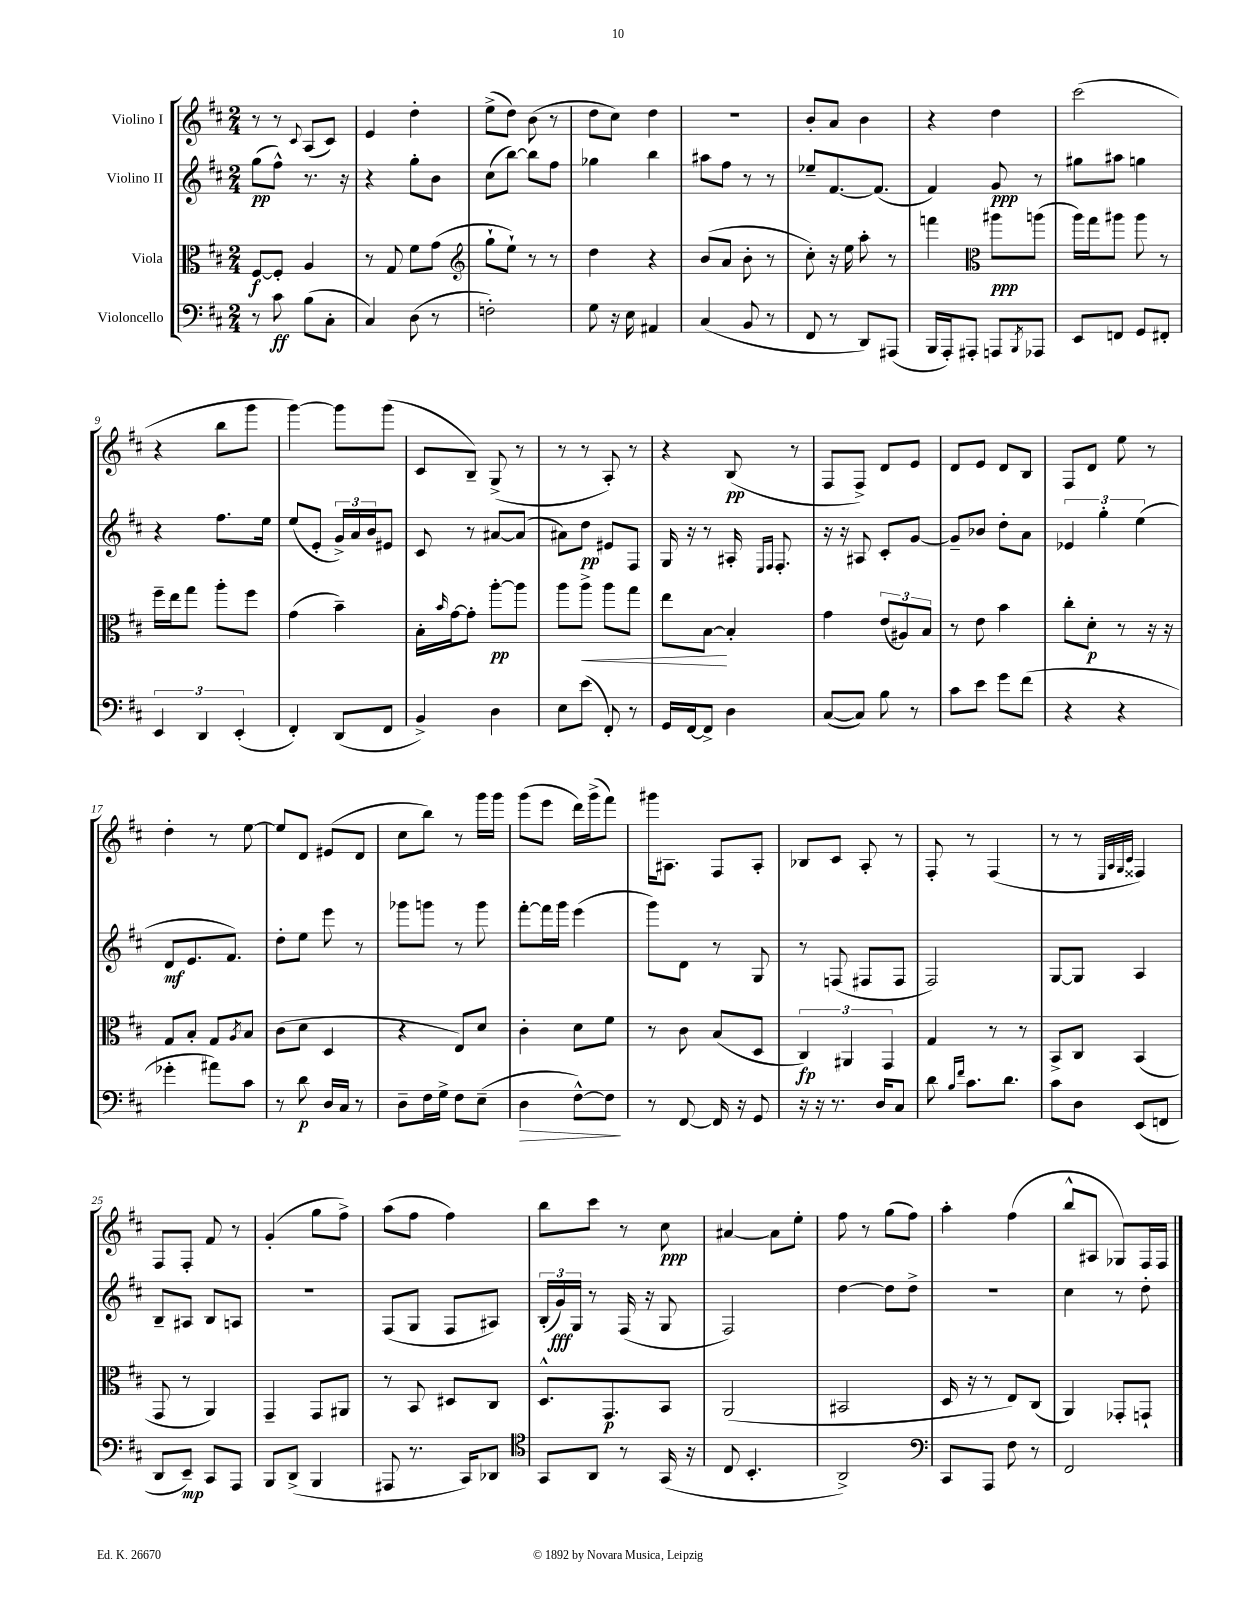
<<
\new StaffGroup <<
\new Staff = "s0" \with { instrumentName = "Violino I" } {
    \clef treble \key d \major \numericTimeSignature \time 2/4
    r8 r8 \appoggiatura { cis'8 } a8( cis'8) |
    e'4 d''4-. |
    e''8->( d''8) b'8( r8 |
    d''8 cis''8) d''4 |
    r2 |
    b'8-. a'8 b'4 |
    r4 d''4 |
    cis'''2( |
    r4 b''8 g'''8 |
    g'''4~) g'''8 g'''8( |
    cis'8 b8--) g8->( r8 |
    r8 r8 a8-.) r8 |
    r4 b8\pp( r8 |
    fis8 fis8->) d'8 e'8 |
    d'8 e'8 d'8 b8 |
    fis8 d'8 e''8 r8 |
    d''4-. r8 e''8~ |
    e''8 d'8 eis'8( d'8 |
    cis''8 b''8) r8 g'''16 g'''16 |
    g'''8( e'''8 d'''16) g'''16->( fis'''8) |
    gis'''16 ais8. fis8 ais8-. |
    bes8 cis'8 a8-. r8 |
    fis8-. r8 fis4( |
    r8 r8 \grace { e32 a32 g32 cis'32 } fisis4) |
    fis8 fis8-. fis'8 r8 |
    g'4-.( g''8 fis''8->) |
    a''8( fis''8 fis''4) |
    b''8 cis'''8 r8 cis''8\ppp |
    ais'4~ ais'8 e''8-. |
    fis''8 r8 g''8( fis''8) |
    a''4-. fis''4( |
    b''8-^ ais8 ges8) fis16 fis16 \bar "|." |
}
\new Staff = "s1" \with { instrumentName = "Violino II" } {
    \clef treble \key d \major \numericTimeSignature \time 2/4
    g''8\pp( fis''8-^) r8. r16 |
    r4 g''8-. b'8 |
    cis''8( b''8~) b''8 fis''8 |
    ges''4 b''4 |
    ais''8 fis''8 r8 r8 |
    ees''8-- fis'8.~ fis'8.( |
    fis'4) g'8\ppp r8 |
    gis''8 ais''8 g''4 |
    r4 fis''8. e''16 |
    e''8( e'8-. \tuplet 3/2 { g'16->) a'16 b'16 } eis'8 |
    cis'8 r8 ais'8~ ais'8( |
    ais'8) d''8\pp eis'8 fis8 |
    g16 r16 r8 ais16-. \grace { e16 fis16 } fis8.-. |
    r16 r16 ais8 cis'8-. g'8~ |
    g'8-- bes'8 d''8-. a'8 |
    \tuplet 3/2 { ees'4 g''4-. e''4( } |
    d'8\mf e'8. fis'8.) |
    d''8-. e''8 e'''8 r8 |
    ges'''8 g'''8 r8 g'''8 |
    fis'''8~-. fis'''16 g'''16 e'''4( |
    g'''8) d'8 r8 g8 |
    r8 f8( fis8 fis8 |
    fis2) |
    g8~ g8 a4 |
    b8-- ais8 b8 a8 |
    R2 |
    fis8( g8 fis8 ais8) |
    \tuplet 3/2 { b16-.( g'16\fff) g16 } r8 fis16( r16 g8 |
    fis2) |
    d''4~ d''8 d''8-> |
    r2 |
    cis''4 r8 d''8-. \bar "|." |
}
\new Staff = "s2" \with { instrumentName = "Viola" } {
    \clef alto \key d \major \numericTimeSignature \time 2/4
    fis8~\f fis8-. a4 |
    r8 g8 fis'8 g'8( |
    \clef treble g''8-! e''8-!) r8 r8 |
    d''4 r4 |
    b'8( a'8 b'8-. r8 |
    cis''8-.) r16 e''16 a''8-. r8 |
    f'''4 \clef alto ais''8\ppp a''8( |
    a''16) g''16 ais''8 ais''8 r8 |
    fis''16-- e''16 g''8 a''8-. fis''8 |
    g'4( b'4--) |
    b16-. \grace { b'16 } g'16~ g'8-. a''8~-.\pp a''8 |
    a''8 a''8->\< a''8 g''8 |
    e''8 b8~\! b4-. |
    g'4 \tuplet 3/2 { e'8( ais8) b8 } |
    r8 e'8 b'4 |
    cis''8-. d'8-.\p r8 r16 r16 |
    g8 b8-. g8 \acciaccatura { a8 } b8 |
    cis'8( d'8 d4 |
    r4 e8) d'8 |
    cis'4-. d'8 fis'8 |
    r8 cis'8 b8( d8 |
    \tuplet 3/2 { cis4\fp) ais,4 g,4 } |
    g4 r8 r8 |
    b,8-> cis8 b,4( |
    g,8 r8 a,4) |
    g,4-- g,8 ais,8 |
    r8 b,8 dis8 cis8 |
    d8.-^ g,8.\p b,8 |
    a,2( |
    bis,2 |
    d16 r16 r8 e8) cis8( |
    a,4) ges,8-. g,8-! \bar "|." |
}
\new Staff = "s3" \with { instrumentName = "Violoncello" } {
    \clef bass \key d \major \numericTimeSignature \time 2/4
    r8 cis'8\ff b8( cis8-. |
    cis4) d8( r8 |
    f2-.) |
    g8 r16 e16 ais,4 |
    cis4( b,8 r8 |
    fis,8 r8 d,8) ais,,8( |
    b,,16 a,,16-.) ais,,8-. a,,8 \acciaccatura { b,,8 } aes,,8 |
    e,8 f,8 g,8 fis,8-. |
    \tuplet 3/2 { e,4 d,4 e,4-.( } |
    fis,4-.) d,8( fis,8 |
    b,4->) d4 |
    e8 e'8( fis,8-.) r8 |
    g,16 fis,16~ fis,8-> d4 |
    cis8~( cis8) b8 r8 |
    cis'8 e'8 g'8 fis'8( |
    r4 r4 |
    ges'4-. ais'8) cis'8 |
    r8 d'8\p d16 cis16 r8 |
    d8-- fis16 g16-> fis8 e8--( |
    d4\> fis8~-^) fis8\! |
    r8 fis,8~ fis,16 r16 g,8 |
    r16 r16 r8. d16 cis8 |
    d'8 \grace { b16 fis'16 } cis'8. d'8. |
    cis'8 d8 e,8( f,8 |
    d,8 e,8--\mp) cis,8 a,,8 |
    b,,8 d,8->( b,,4 |
    ais,,8 r8. cis,16) des,8 |
    \clef tenor g,8 a,8 r8 g,16( r16 |
    cis8 b,4.-. |
    a,2->) |
    \clef bass cis,8 a,,8 fis8 r8 |
    fis,2 \bar "|." |
}
>>
>>
